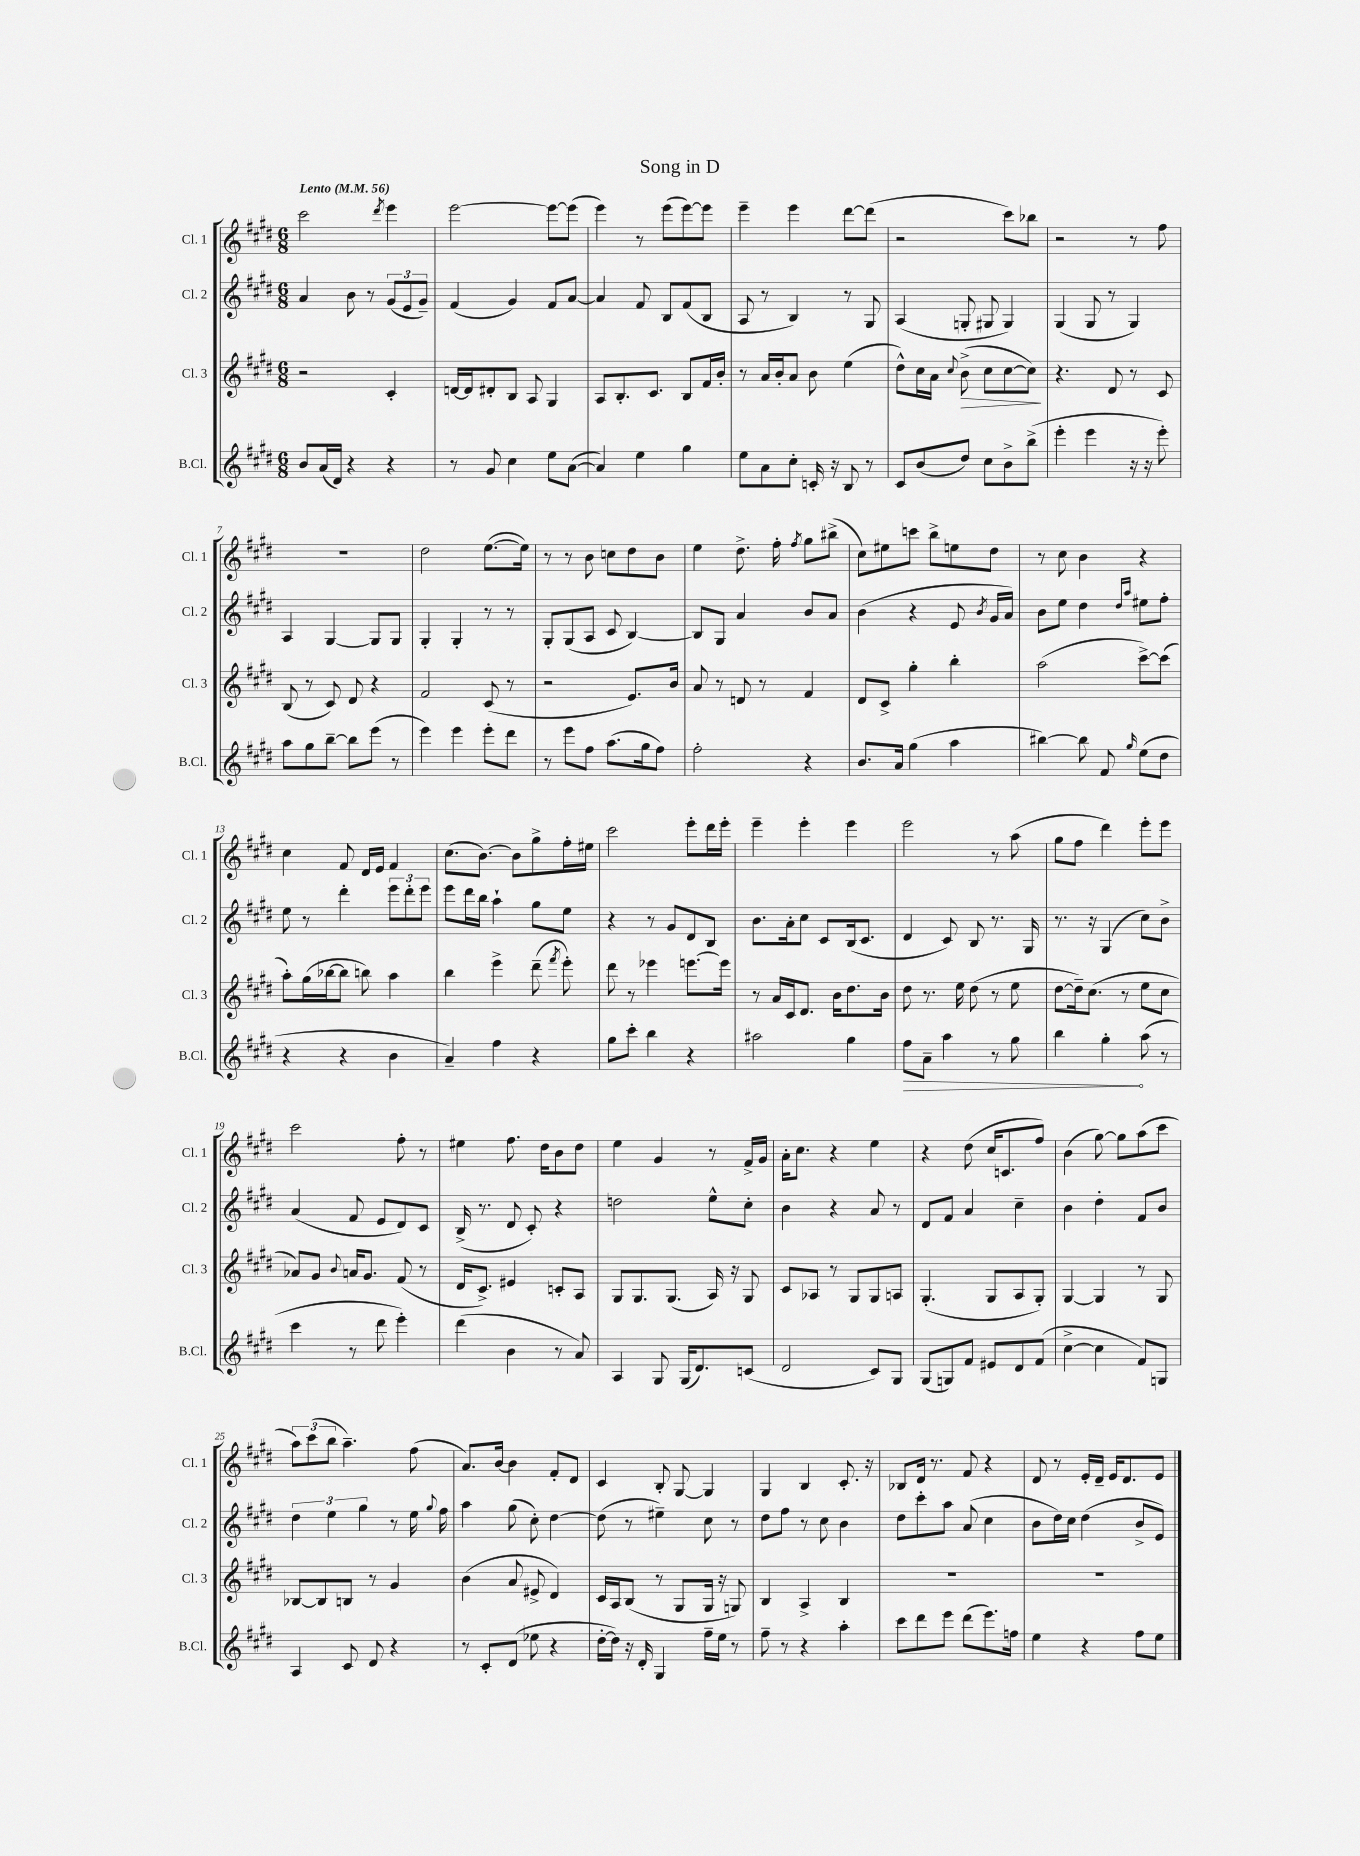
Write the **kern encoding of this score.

**kern	**kern	**kern	**kern
*staff4	*staff3	*staff2	*staff1
*clefG2	*clefG2	*clefG2	*clefG2
*k[f#c#g#d#]	*k[f#c#g#d#]	*k[f#c#g#d#]	*k[f#c#g#d#]
*M6/8	*M6/8	*M6/8	*M6/8
*MM56	*MM56	*MM56	*MM56
8b	2r	4a	2ccc#
(16a	.	.	.
16d#)	.	.	.
4r	.	8b	.
.	.	8r	.
.	.	.	8qddd#
4r	4c#'	(12g#	4eee
.	.	12e	.
.	.	12g#~)	.
=	=	=	=
8r	[16d	(4f#	[2eee
.	16d]	.	.
8g#	8d#'	.	.
4cc#	8B	4g#)	.
.	8A	.	.
8ee	4G#	8f#	8eee_
([8a	.	[8a	(8eee]
=	=	=	=
4a])	8A	4a]	4eee)
.	8.B'	.	.
4ee	.	8f#	8r
.	8.c#	.	.
.	.	8B	(8eee
4gg#	8B	(8f#	[8eee)
.	16f#	8B	8eee]
.	16b'	.	.
=	=	=	=
8ee	8r	8A	4eee~
8a	16a	8r	.
.	16b'	.	.
8cc#'	8a	4B)	4eee
16c'	8b	.	.
16r	.	.	.
8B	(4ee	8r	[8ddd#
8r	.	8G#	(8ddd#]
=	=	=	=
8c#	8dd#^^)	(4A	2r
(8b	16cc#	.	.
.	16a	.	.
.	8qqcc#	.	.
8dd#)	(8b^	8G'	.
8cc#	8cc#	8G#	.
8b^	[8cc#	4G#)	8ccc#)
(8bb^	8cc#])	.	8bb-
=	=	=	=
4eee'	4.r	(4G#	2r
4eee	.	8G#	.
.	8d#	8r	.
16r	8r	4G#)	8r
16r	.	.	.
8eee')	8c#	.	8ff#
=	=	=	=
8aa	(8B	4A	2.r
8gg#	8r	.	.
[8bb~	8c#)	[4G#	.
8bb]	8d#	.	.
(8eee	4r	8G#]	.
8r	.	8G#	.
=	=	=	=
4eee)	2f#	4G#'	2dd#
4eee	.	4G#'	.
8eee'	(8c#	8r	([8.ee
8ddd#	8r	8r	.
.	.	.	16ee])
=	=	=	=
8r	2r	8G#'	8r
8eee	.	(8G#	8r
8ff#	.	8A	8b
(8.aa	.	8c#	8cc
.	8.e)	[4B)	8dd#
16gg#	.	.	.
8ff#)	.	.	8b
.	16b	.	.
=	=	=	=
2ff#'	8a	8B]	4ee
.	8r	8G#	.
.	8d	4a	8.dd#^
.	8r	.	.
.	.	.	16ff#'
.	.	.	8qff#
4r	4f#	8b	8gg#
.	.	8a	(8bb#^
=	=	=	=
8.b	8d#	(4b	8cc#)
.	8c#^	.	8ee#
16a	.	.	.
(4gg#	4gg#'	4r	8ccc
.	.	.	8bb^
4aa	4bb'	8e	8ee
.	.	8qb	.
.	.	16g#	8dd#
.	.	16a)	.
=	=	=	=
[4bb#)	(2aa	8b	8r
.	.	8ee	8cc#
8bb#]	.	4dd#	4b
8f#	.	.	.
.	.	16qqdd#	.
16qqgg#	.	16qqaa	.
(8ee	[8ccc#^)	8ee#	4r
8dd#	(8ccc#]	8ff#'	.
=	=	=	=
4r	8aa')	8ee	4cc#
.	(16gg#	8r	.
.	[16bb-	.	.
4r	8bb-]	4ddd#'	8f#
.	8bb)	.	16d#
.	.	.	16e
4b	4aa	12eee	4f#
.	.	12ddd#'	.
.	.	12eee	.
=	=	=	=
4a~)	4bb	8eee	(8.cc#
.	.	16ddd#	.
.	.	16bb	[8.b)
4ff#	4eee^	4aa`	.
.	.	.	8b]
4r	(8ddd#~	8gg#	8gg#^
.	8qfff#	.	.
.	8eee')	8ee	16ff#'
.	.	.	16ee#
=	=	=	=
8gg#	8ddd#	4r	2ccc#
8ccc#'	8r	.	.
4bb	4eee-	8r	.
.	.	8g#	.
4r	[8.eee	8d#	8eee'
.	.	8B	16ddd#
.	16eee]	.	16eee'
=	=	=	=
2aa#	8r	8.b	4eee~
.	16a	.	.
.	16c#	16a'	.
.	8.d#	8cc#	4eee'
.	.	8c#	.
.	16b	.	.
4gg#	8.dd#	(16B	4eee
.	.	8.c#	.
.	16b	.	.
=	=	=	=
8ff#	8dd#	4d#	2eee
8a~	8.r	.	.
4aa	.	8c#)	.
.	16ee	.	.
.	(8dd#	8B	.
8r	8r	8.r	8r
8gg#	8ee	.	(8aa
.	.	16G#	.
=	=	=	=
4bb	[8dd#	8.r	8gg#
.	16dd#~])	.	8ff#
.	(8.cc#	16r	.
4gg#'	.	(4G#	4ddd#)
.	8r	.	.
(8aa	8ee	8cc#)	8eee'
8r	8cc#	8b^	8eee
=	=	=	=
4ccc#	8a-)	(4a	2ccc#
.	8g#	.	.
.	8qqb	.	.
8r	16a	8f#	.
.	8.g#	.	.
8ddd#	.	8e	.
4eee')	(8f#	8d#)	8ff#'
.	8r	8c#	8r
=	=	=	=
(4ddd#	16d#	(16B^	4ee#
.	8.c#^)	8.r	.
4b	4e#	8d#	8.ff#
.	.	8c#')	.
.	.	.	16dd#
8r	8c'	4r	8b
8a)	8A	.	8dd#
=	=	=	=
4A	8G#	2dd	4ee
.	8.G#	.	.
8G#	.	.	4g#
.	(8.G#	.	.
(16G#	.	.	.
8.d#)	.	.	.
.	16A)	8ee^^	8r
.	16r	.	.
(8c	8G#	8cc#'	16f#^
.	.	.	16g#
=	=	=	=
2d#	8c#	4b	16a'
.	.	.	8.cc#
.	8A-	.	.
.	8r	4r	4r
.	8G#	.	.
8c#)	8G#	8a	4ee
8G#	8A	8r	.
=	=	=	=
(8G#	(4.G#'	8d#	4r
8G)	.	8f#	.
8f#	.	4a	(8dd#
8e#	8G#	.	16cc#
.	.	.	8.c
8d#	8A	4cc#~	.
(8f#	8G#')	.	8ff#)
=	=	=	=
[4cc#^	[4G#	4b	(4b
4cc#]	4G#]	4dd#'	[8gg#)
.	.	.	8gg#]
8f#)	8r	8f#	(8aa
8G	8G#	8b	8ccc#
=	=	=	=
4A	[8B-	6dd#	12aa)
.	.	.	(12ccc#
.	8B-]	.	.
.	.	6ee	12bb
8c#	8B	.	4.aa~)
.	.	6gg#	.
8d#	8r	.	.
4r	4g#	8r	.
.	.	16ee	(8ff#
.	.	8qqgg#	.
.	.	16ff#	.
=	=	=	=
8r	(4b	4aa	8.a)
8c#'	.	.	.
.	.	.	[16b
(8d#	8a	(8gg#	4b]
8ee-	8e#^	8cc#')	.
4r	4d#)	[4dd#	8f#'
.	.	.	8d#
=	=	=	=
[16dd#'	16c#	(8dd#]	4c#
16dd#])	16A	.	.
16r	(8B	8r	.
16d#'	.	.	.
4G#	8r	4ee#~)	8B'
.	8G#	.	[8G#
16ff#~	16G#	8cc#	4G#]
16ee	16r	.	.
8r	8G)	8r	.
=	=	=	=
8ff#~	4B	8dd#	4G#
8r	.	8ff#	.
4r	4A^	8r	4B
.	.	8cc#	.
4aa'	4B	4b	8.c#'
.	.	.	16r
=	=	=	=
8ccc#	2.r	8dd#	8B-
8ddd#	.	8ccc#'	16d#
.	.	.	8.r
8eee	.	8aa	.
(8ddd#	.	(8a	8f#
8.eee)	.	4cc#	4r
16ff	.	.	.
=	=	=	=
4ee	2.r	8b	8d#
.	.	16dd#)	8r
.	.	16cc#	.
4r	.	(4dd#	16e'
.	.	.	16d#~
.	.	.	16e
.	.	.	8.d#
8ff#	.	8b^	.
8ee	.	8e)	8e
==	==	==	==
*-	*-	*-	*-
